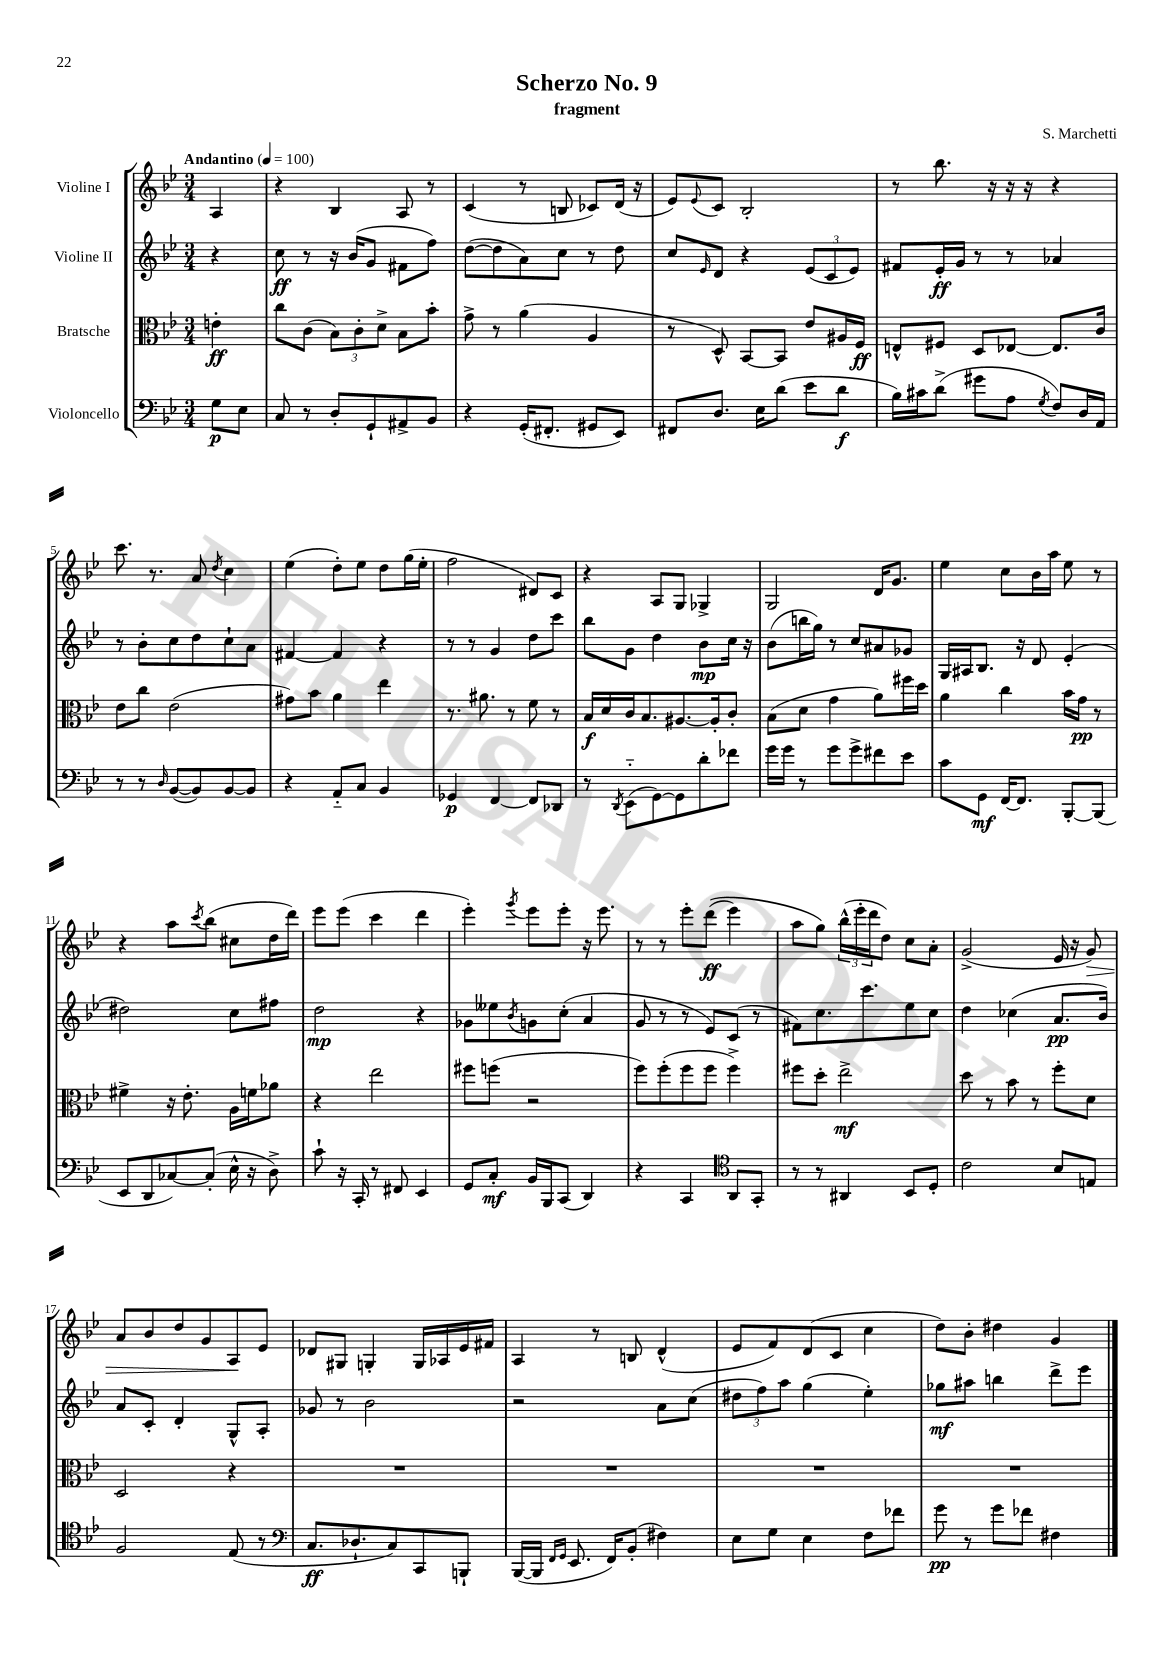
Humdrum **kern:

**kern	**kern	**kern	**kern
*staff4	*staff3	*staff2	*staff1
*clefF4	*clefC3	*clefG2	*clefG2
*k[b-e-]	*k[b-e-]	*k[b-e-]	*k[b-e-]
*M3/4	*M3/4	*M3/4	*M3/4
*MM100	*MM100	*MM100	*MM100
8G	4e'	4r	4A
8E-	.	.	.
=	=	=	=
8C	8cc	8cc	4r
8r	(8c	8r	.
8D'	12B-)	16r	4B-
.	.	(16b-	.
.	12c'	.	.
8GG`	.	8g	.
.	12d^	.	.
8AA#^	8B-	8f#	8A
8BB-	8b-'	8ff)	8r
=	=	=	=
4r	8g^	([8dd	(4c
.	8r	8dd]	.
(16GG'	(4a	8a)	8r
8.FF#'	.	.	.
.	.	8cc	8B
8GG#	4A	8r	8c-)
8EE-)	.	8dd	(16d
.	.	.	16r
=	=	=	=
8FF#	8r	8cc	8e-)
.	.	16qqe-	8qqe-
8.D	8D^^)	8d	8c
.	[8BB-	4r	2B-'
16E-	.	.	.
(8d	8BB-]	.	.
8e-	8e-	(12e-	.
.	.	12c	.
8d	16A#	.	.
.	.	12e-)	.
.	16F	.	.
=	=	=	=
16B-)	8E^^	8f#	8r
16c#	.	.	.
(8d^	8F#	16e-'	8.bb-
.	.	16g	.
8g#	8D	8r	.
.	.	.	16r
8A	[8E-	8r	16r
.	.	.	16r
8qG	.	.	.
8F)	8.E-]	4a-	4r
16D	.	.	.
16AA	16c	.	.
=	=	=	=
8r	8e-	8r	8.ccc
8r	8cc	8b-'	.
.	.	.	8.r
16qqD	.	.	.
([8BB-	(2e-	8cc	.
8BB-])	.	8dd	8a
.	.	.	8qdd
[8BB-	.	8cc`	4cc
8BB-]	.	8a	.
=	=	=	=
4r	8g#)	[4f#	(4ee-
.	8b-	.	.
8AA'~	4a	4f#]	8dd')
8C	.	.	8ee-
4BB-	4ee-	4r	8dd
.	.	.	(16gg
.	.	.	16ee-'
=	=	=	=
4GG-	8.r	8r	2ff
.	.	8r	.
.	8.a#	.	.
[4FF	.	4g	.
.	8r	.	.
8FF]	8f	8dd	8d#)
8DD-	8r	8ccc	8c
=	=	=	=
8r	16B-	8bb-	4r
.	16d	.	.
8qDD	.	.	.
(8EE-'~	16c	8g	.
.	8.B-	.	.
[8GG)	.	4dd	8A
8GG]	[8.A#	.	8G
8d'	.	8b-	4G-^
.	16A#']	.	.
8f-	8c'	16cc	.
.	.	16r	.
=	=	=	=
16g	(8B-	(8b-	2G
16g	.	.	.
8r	8d	16bb	.
.	.	16gg)	.
8g	4g	8r	.
8g^	.	8cc	.
8f#	8a)	8a#	16d
.	.	.	8.g
8e-	16ff#	8g-	.
.	16dd	.	.
=	=	=	=
8c	4a	16G	4ee-
.	.	16A#	.
8GG	.	8.B-	.
[16FF	4cc	.	8cc
8.FF]	.	16r	.
.	.	8d	16b-
.	.	.	16aa
[8BBB-'	16b-	(4e-'	8ee-
.	16g	.	.
(8BBB-]	8r	.	8r
=	=	=	=
8EE-	4f#^	2dd#)	4r
8DD	.	.	.
[8C-)	16r	.	8aa
.	8.e-'	.	.
.	.	.	8qccc
(8C-']	.	.	(8bb-
16E-^^	16A	8cc	8cc#
16r	16f	.	.
8D^)	8a-	8ff#	16dd
.	.	.	16ddd)
=	=	=	=
8c`	4r	2dd	8eee-
16r	.	.	(8eee-
16CC'	.	.	.
8r	2ee-	.	4ccc
8FF#	.	.	.
4EE-	.	4r	4ddd
=	=	=	=
8GG	8ff#	8g-	4eee-')
8C'	(8ff	8ee--	.
.	.	8qb-	8qggg
16BB-	2r	8g	8eee-
16BBB-	.	.	.
(8CC	.	(8cc'	8eee-'
4DD)	.	4a	16r
.	.	.	8.eee-
=	=	=	=
4r	8ff)	8g	8r
.	(8ff'	8r	8r
4CC	8ff	8r	8eee-'
.	8ff	8e-)	&((8ddd
*clefC4	*	*	*
8AA	4ff^)	(8c	4eee-)
8GG'	.	8r	.
=	=	=	=
8r	8ff#	8f#)	8aa
8r	8dd'	8.cc	8gg&)
4AA#	2ee-^	.	(24bb-^^
.	.	.	24eee-'
.	.	8.ccc	.
.	.	.	24ddd
.	.	.	8dd)
8BB-	.	8ee-	8cc
8D'	.	8cc	8a'
=	=	=	=
2c	8dd	4dd	(2g^
.	8r	.	.
.	8b-	(4cc-	.
.	8r	.	.
8B-	8ff'	8.a	16e-
.	.	.	16r
8E	8d	.	8g)
.	.	16b-)	.
=	=	=	=
2F	2D	8a	8a
.	.	8c'	8b-
.	.	4d'	8dd
.	.	.	8g
(8E-	4r	8G^^	8A
8r	.	8A'	8e-
=	=	=	=
*clefF4	*	*	*
8.C	2.r	8g-	8d-
.	.	8r	8G#
8.D-`	.	.	.
.	.	2b-	4G'
8C)	.	.	.
8CC	.	.	16G
.	.	.	16A-
8BBB`	.	.	16e-
.	.	.	16f#
=	=	=	=
([16BBB-	2.r	2r	4A
16BBB-]	.	.	.
16qqFF	.	.	.
16qqGG	.	.	.
8.EE-	.	.	.
.	.	.	8r
16FF)	.	.	.
(8BB-'	.	.	8B
4F#)	.	8a	(4d^^
.	.	(8cc	.
=	=	=	=
8E-	2.r	12dd#	8e-
.	.	12ff)	.
8G	.	.	8f)
.	.	12aa	.
4E-	.	(4gg	(8d
.	.	.	8c
8F	.	4ee-')	4cc
8f-	.	.	.
=	=	=	=
8g	2.r	8gg-	8dd)
8r	.	8aa#	8b-'
8g	.	4bb	4dd#
8f-	.	.	.
4F#	.	8ddd^	4g
.	.	8eee-	.
==	==	==	==
*-	*-	*-	*-
